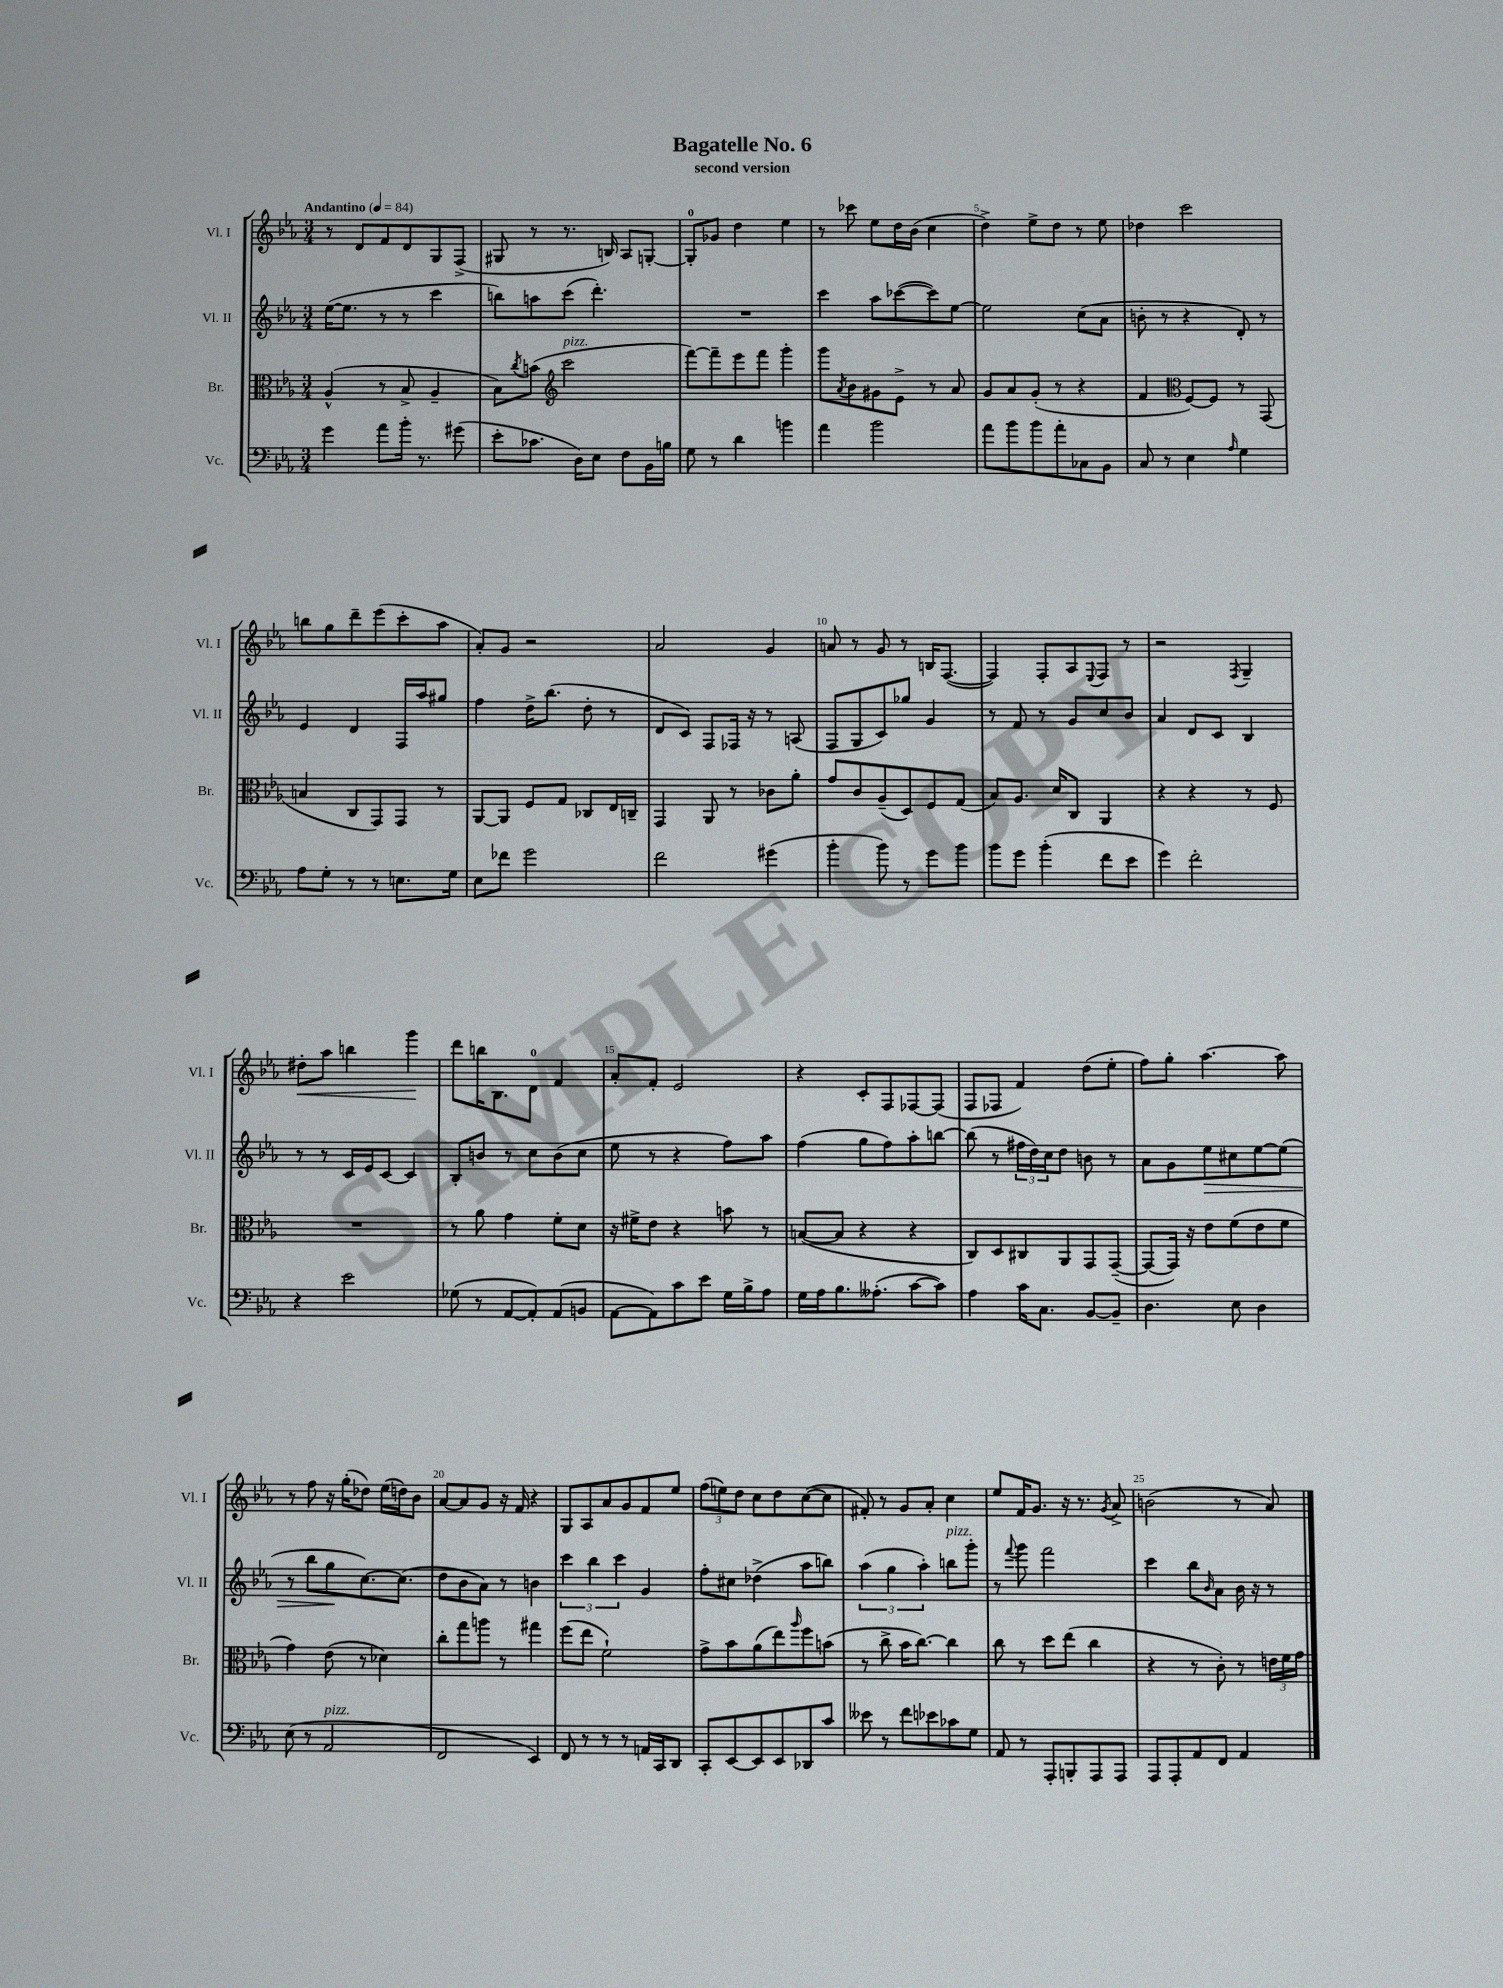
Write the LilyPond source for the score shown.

\header { title = "Bagatelle No. 6" subtitle = "second version" }
<<
\new StaffGroup <<
\new Staff = "s0" \with { instrumentName = "Vl. I" shortInstrumentName = "Vl. I" } {
    \clef treble \key ees \major \numericTimeSignature \time 3/4 \tempo "Andantino" 4 = 84
    r8 d'8 f'8 d'8 g8 f8->( |
    gis8 r8 r8. b16) aes8 g8~-. |
    g8-0-. ges'8 d''4 ees''4 |
    r8 ces'''8 ees''8 d''16 bes'16( c''4 |
    d''4->) ees''8-> d''8 r8 ees''8 |
    des''4 c'''2 |
    b''8 g''8 d'''8-- ees'''8( c'''8-. aes''8 |
    aes'8-.) g'8 r2 |
    aes'2 g'4 |
    a'8 r8 g'8 r8 b16 f8.~( |
    f4) f8-. aes8 \appoggiatura { ees8 } f8 r8 |
    r2 \acciaccatura { f8 } g4-- |
    dis''8-.\< aes''8 b''4 g'''4\! |
    d'''8 b''16 bes8. d'8-0 f'4 |
    aes'8-. f'8-. ees'2 |
    r4 c'8-. f8 fes8~ fes8( |
    f8 fes8 f'4) d''8( ees''8-. |
    f''8) g''8-. aes''4.~ aes''8 |
    r8 f''8 r16 g''16-.( des''8) ees''16( d''16) bes'8 |
    aes'8~ aes'8 g'8 r16 f'16 r4 |
    g8 aes8 aes'8 g'8 f'8 ees''8 |
    \tuplet 3/2 { f''8( e''8) d''8 } c''8 d''8 c''8~( c''8 |
    fis'8-.) r8 g'8 aes'8-. c''4 |
    ees''8 f'16 g'8. r16 r8. \acciaccatura { g'8 } aes'8-> |
    b'2( r8 aes'8) \bar "|." |
}
\new Staff = "s1" \with { instrumentName = "Vl. II" shortInstrumentName = "Vl. II" } {
    \clef treble \key ees \major \numericTimeSignature \time 3/4
    ees''16~( ees''8. r8 r8 c'''4 |
    b''8) a''8 c'''8( d'''4.-.) |
    R2. |
    c'''4 aes''8 ces'''8~( ces'''8) ees''8~ |
    ees''2 c''8( aes'8 |
    b'8-. r8 r4 d'8-.) r8 |
    ees'4 d'4 f16 aes''16 gis''8 |
    f''4 d''16-> bes''8.( d''8-. r8 |
    d'8 c'8) f8 fes16 r16 r8 a8( |
    f8 g8 c'8) ges''8 g'4 |
    r8 f'8 r8 g'8 c''8 bes'8 |
    aes'4 d'8 c'8 bes4 |
    r8 r8 c'16 ees'16 c'8~ c'4 |
    bes8-. b'8 r8 c''8 b'8( c''8 |
    ees''8 r8 r4 f''8) aes''8 |
    f''4( g''8 f''8) aes''8-. b''8~ |
    b''8( r8 \tuplet 3/2 { fis''16 d''16) c''16 } d''8 b'8 r8 |
    aes'8 g'8 ees''8\> cis''8 ees''8~ ees''8( |
    r8 bes''8 g''8\! c''8.~) c''8.( |
    d''8 bes'8 aes'8) r8 b'4 |
    \tuplet 3/2 { c'''4 bes''4 c'''4 } g'4 |
    f''8-. cis''8 des''4->( aes''8 b''8) |
    \tuplet 3/2 { aes''4( g''4 aes''4-.) } b''8^\markup { \italic "pizz." } g'''8-. |
    r8 \appoggiatura { f'''8 } g'''8 f'''2 |
    c'''4 bes''8 \grace { bes'16 } aes'8 bes'16 r16 r8 \bar "|." |
}
\new Staff = "s2" \with { instrumentName = "Br." shortInstrumentName = "Br." } {
    \clef alto \key ees \major \numericTimeSignature \time 3/4
    aes4-^( r8 bes8-> aes4-- |
    bes8) \acciaccatura { c''8 } b'8( \clef treble c'''2^\markup { \italic "pizz." } |
    f'''8~) f'''8-- ees'''8 f'''8 g'''4-. |
    g'''8 \acciaccatura { aes'8 } bes'8 gis'8 ees'8-> r8 aes'8 |
    g'8 aes'8 g'8-.( r8 r4 |
    f'4 \clef alto f8~) f8 r8 g,8( |
    b4 c8 g,8) g,8 r8 |
    aes,8~ aes,8 f8 g8 ces8 ees16 c16-- |
    g,4 aes,8 r8 ces'8 aes'8-. |
    g'8 c'8 aes8--( d8) f8 g8( |
    bes8) aes8. d'16 c8 aes,4 |
    r4 r4 r8 f8 |
    R2. |
    r8 aes'8 g'4 f'8-. d'8 |
    r16 fis'16-> ees'8 r4 b'8 r8 |
    b8~( b8 r4 r4 |
    c8) d8 cis8 aes,8 g,8 g,8~--( |
    g,8~ g,16) r16 ees'8 f'8( ees'8 f'8 |
    g'4) ees'8( r8 des'4) |
    c''8-. g''8 a''8 r8 gis''4 |
    f''8( ees''8 f'2-!) |
    g'8-> bes'8 aes'8( ees''8) \grace { aes''16 } f''8 b'8( |
    r8 c''8-> bes'16 c''8.~) c''4 |
    c''8 r8 d''8 ees''8( c''4 |
    r4 r8 c'8-.) r8 \tuplet 3/2 { e'16 f'16 g'16 } \bar "|." |
}
\new Staff = "s3" \with { instrumentName = "Vc." shortInstrumentName = "Vc." } {
    \clef bass \key ees \major \numericTimeSignature \time 3/4
    g'4 aes'8 bes'16-. r8. gis'8( |
    ees'8-. ces'8. d16) ees8 f8 bes,16 b16 |
    g8 r8 d'4 b'4 |
    aes'4 bes'2 |
    aes'8 bes'8 bes'8 aes'8-. ces8 bes,8 |
    c8 r8 ees4 \grace { aes16 } g4 |
    aes8 g8-. r8 r8 e8. g16 |
    ees8 fes'8 g'2 |
    f'2 gis'4( |
    bes'4-. bes'8) r8 g'8 bes'8 |
    bes'8 g'8 bes'4-.( f'8 ees'8 |
    g'4) f'2-. |
    r4 ees'2 |
    ges8( r8 aes,8~ aes,8-.) aes,8( b,8 |
    aes,8~ aes,8) c'8 ees'8 g16 bes16-> aes8 |
    g16 aes16 bes8. aeses8.-.( c'8~ c'8) |
    aes4 c'16 c8. bes,8~ bes,8-- |
    d4. ees8 d4 |
    ees8( r8 aes,2^\markup { \italic "pizz." } |
    f,2 ees,4) |
    f,8 r8 r8 r8 a,16 c,16 d,8 |
    c,8-. ees,8~ ees,8 ees,8 des,8 c'8 |
    eeses'8 r8 f'8 ees'8 ces'8 g8 |
    aes,8 r8 aes,,8-. b,,8-. aes,,8 aes,,8 |
    aes,,8 aes,,8-. aes,8 f,8 aes,4 \bar "|." |
}
>>
>>
\layout { \context { \Score \override BarNumber.break-visibility = ##(#f #t #t) barNumberVisibility = #(every-nth-bar-number-visible 5) } }
